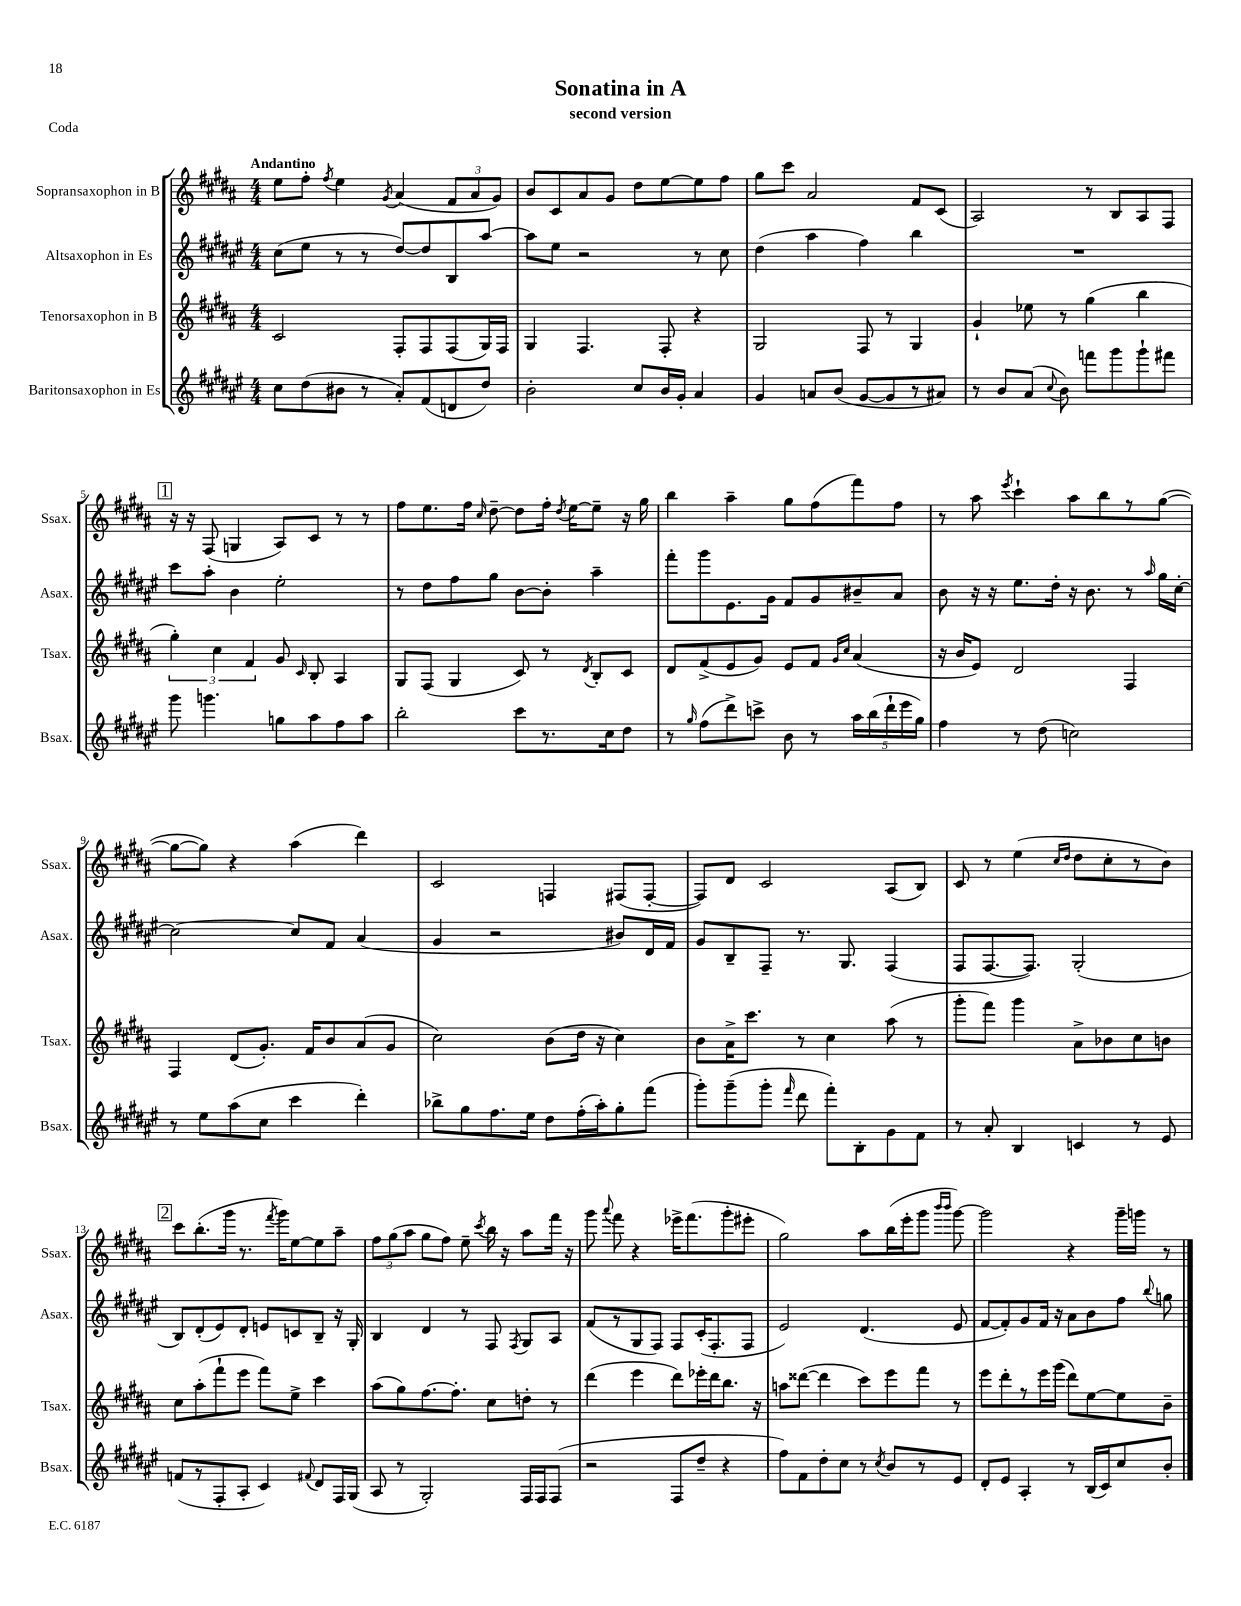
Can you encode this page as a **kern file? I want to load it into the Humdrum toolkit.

**kern	**kern	**kern	**kern
*staff4	*staff3	*staff2	*staff1
*clefG2	*clefG2	*clefG2	*clefG2
*k[f#c#g#d#a#e#]	*k[f#c#g#d#a#]	*k[f#c#g#d#a#e#]	*k[f#c#g#d#a#]
*M4/4	*M4/4	*M4/4	*M4/4
8cc#	2c#	(8cc#	8ee
(8dd#	.	8ee#	8ff#'
.	.	.	8qff#
8b#	.	8r	4ee
8r	.	8r	.
.	.	.	8qg#
8a#')	8F#'	[8dd#)	(4a#
(8f#	8F#	8dd#]	.
8d	(8F#	8B	12f#
.	.	.	12a#
8dd#)	16G#)	[8aa#	.
.	.	.	12g#)
.	16F#	.	.
=	=	=	=
2b'	4G#	8aa#]	8b
.	.	8ee#	8c#
.	4.F#	2r	8a#
.	.	.	8g#
8cc#	.	.	8dd#
16b	8F#'	.	[8ee
16g#'	.	.	.
4a#	4r	8r	8ee]
.	.	8cc#	8ff#
=	=	=	=
4g#	2G#	(4dd#	8gg#
.	.	.	8ccc#
8a	.	4aa#	2a#
(8b	.	.	.
[8g#	8F#	4ff#)	.
8g#]	8r	.	.
8r	4G#	4bb	8f#
8a#)	.	.	(8c#
=	=	=	=
8r	4g#`	1r	2A#)
8b	.	.	.
(8a#	8ee-	.	.
8qqcc#	.	.	.
8b)	8r	.	.
8fff	(4gg#	.	8r
8ggg#	.	.	8B
8ggg#`	4bb	.	8A#
8fff#	.	.	8F#
=	=	=	=
8ggg#	6gg#')	8ccc#	16r
.	.	.	16r
4.ggg	.	8aa#'	(8F#
.	6cc#	.	.
.	.	4b	4G
.	6f#	.	.
8gg	8g#	2ee#'	8A#)
.	16qqc#	.	.
8aa#	8B'	.	8c#
8ff#	4A#	.	8r
8aa#	.	.	8r
=	=	=	=
2bb'	8G#	8r	8ff#
.	(8F#	8dd#	8.ee
.	4G#	8ff#	.
.	.	.	16ff#
.	.	.	16qqcc#
.	.	8gg#	[8dd#~
8ccc#	8c#)	[8b	8dd#]
8.r	8r	8b']	16ff#'
.	.	.	8qdd#
.	.	.	[16ee
.	8qd#	.	.
.	8B'	4aa#~	8ee~]
16cc#	.	.	.
8dd#	8c#	.	16r
.	.	.	16gg#
=	=	=	=
8r	8d#	8fff#'	4bb
16qqgg#	.	.	.
(8ff#	(8f#^	8ggg#	.
8ddd#^)	8e	8.e#	4aa#~
8ccc^	8g#)	.	.
.	.	16g#	.
8b	8e	8f#	8gg#
8r	8f#	8g#	(8ff#
.	16qqg#	.	.
.	16qqcc#	.	.
20aa#	(4a#	8b#~	8fff#)
(20bb	.	.	.
20ddd#`	.	.	.
.	.	8a#	8ff#
20eee#	.	.	.
20gg#)	.	.	.
=	=	=	=
4ff#	16r	8b	8r
.	16b	.	.
.	8e)	16r	8aa#
.	.	16r	.
.	.	.	8qeee
8r	2d#	8.ee#	4ccc#`
(8dd#	.	.	.
.	.	16dd#'	.
2cc)	.	16r	8aa#
.	.	8.b	.
.	.	.	8bb
.	4F#	8r	8r
.	.	16qqaa#	.
.	.	16gg#	([8gg#
.	.	[16cc#'	.
=	=	=	=
8r	4F#	2cc#_	8gg#_
8ee#	.	.	8gg#])
(8aa#	(8d#	.	4r
8cc#	8.g#')	.	.
4ccc#	.	8cc#]	(4aa#
.	16f#	.	.
.	8b	8f#	.
4ddd#')	(8a#	(4a#	4ddd#)
.	8g#	.	.
=	=	=	=
8bb-^	2cc#)	4g#	2c#
8gg#	.	.	.
8.ff#	.	2r	.
16ee#	.	.	.
8dd#	(8b	.	4F
(16ff#'	16dd#	.	.
16aa#')	16r	.	.
8gg#'	4cc#)	8b#)	(8F#
(8fff#	.	16d#	[8F#'
.	.	16f#	.
=	=	=	=
8ggg#')	8b	8g#	8F#])
(8ggg#~	16a#^	8B~	8d#
.	8.ccc#	.	.
8ggg#'	.	8F#~	2c#
16qqfff#	.	.	.
8ddd#	8r	8.r	.
8fff#')	4cc#	.	.
.	.	8.G#	.
8B'	.	.	.
8g#	(8aa#	(4F#	(8A#
8f#	8r	.	8B)
=	=	=	=
8r	8ggg#'	8F#	8c#
8a#'	8fff#)	[8.F#	8r
4B	4ggg#	.	(4ee
.	.	8.F#])	.
.	.	.	16qqcc#
.	.	.	16qqdd#
4c	8a#^	(2G#'	8dd#
.	8b-	.	8cc#'
8r	8cc#	.	8r
8e#	8b	.	8b)
=	=	=	=
(8f	8cc#	8B)	8ccc#
8r	(8aa#'	(8d#'	(8.bb'
8F#'	8fff#`	8e#)	.
.	.	.	16ggg#
8A#'	8eee	8d#'	8.r
4c#)	8fff#)	8e	.
.	.	.	8qfff#
.	.	.	16ggg#)
.	8ee^	8c	[8ee
8qqf#	.	.	.
8d#	4ccc#	8B~	8ee]
16F#	.	16r	8aa#~
(16G#	.	16G#'	.
=	=	=	=
8A#	(8aa#	4B	12ff#
.	.	.	(12gg#
8r	8gg#)	.	.
.	.	.	12aa#
2G#')	[8.ff#	4d#	8gg#
.	.	.	8ff#)
.	8.ff#']	.	.
.	.	8r	8ee~
.	.	.	8qccc#
.	8cc#	8F#	16bb
.	.	.	16r
.	.	8qF#	.
16F#	8dd'	8G#	8aa#
16F#	.	.	.
(8F#	8r	8A#	16fff#
.	.	.	16r
=	=	=	=
2r	(4ddd#	(8f#	8ggg#
.	.	.	8qqaaa#
.	.	8r	8fff#
.	4eee	8G#	4r
.	.	8F#)	.
8F#	8ddd#)	8F#	16eee-^
.	.	.	(8.fff#
8dd#~	16eee-'	(16c#'	.
.	16ddd#	8.F#'	.
4r	8.bb	.	8ggg#'
.	.	8F#	8eee#'
.	16r	.	.
=	=	=	=
8ff#)	8aa	2e#)	2gg#)
8f#	([8ddd##	.	.
8dd#'	4ddd##]	.	.
8cc#	.	.	.
8r	8ccc#)	(4.d#	8aa#
8qcc#	.	.	.
8b	8eee	.	(16bb
.	.	.	16eee'
8r	8fff#	.	8ggg#
.	.	.	16qqbbb
.	.	.	16qqbbb
8e#	8r	8e#	[8ggg#)
=	=	=	=
8d#'	8eee	[8f#	2ggg#]
8e#	8ddd#'	8f#'])	.
4A#'	8r	8g#	.
.	16eee	16f#	.
.	(16ggg#	16r	.
8r	8ddd#)	8a#	4r
(16B	[8ee	8b	.
16c#)	.	.	.
8cc#	8ee]	8ff#	16ggg#~
.	.	.	16ggg
.	.	8qqbb	.
8b'	8b~	8gg	8r
==	==	==	==
*-	*-	*-	*-
